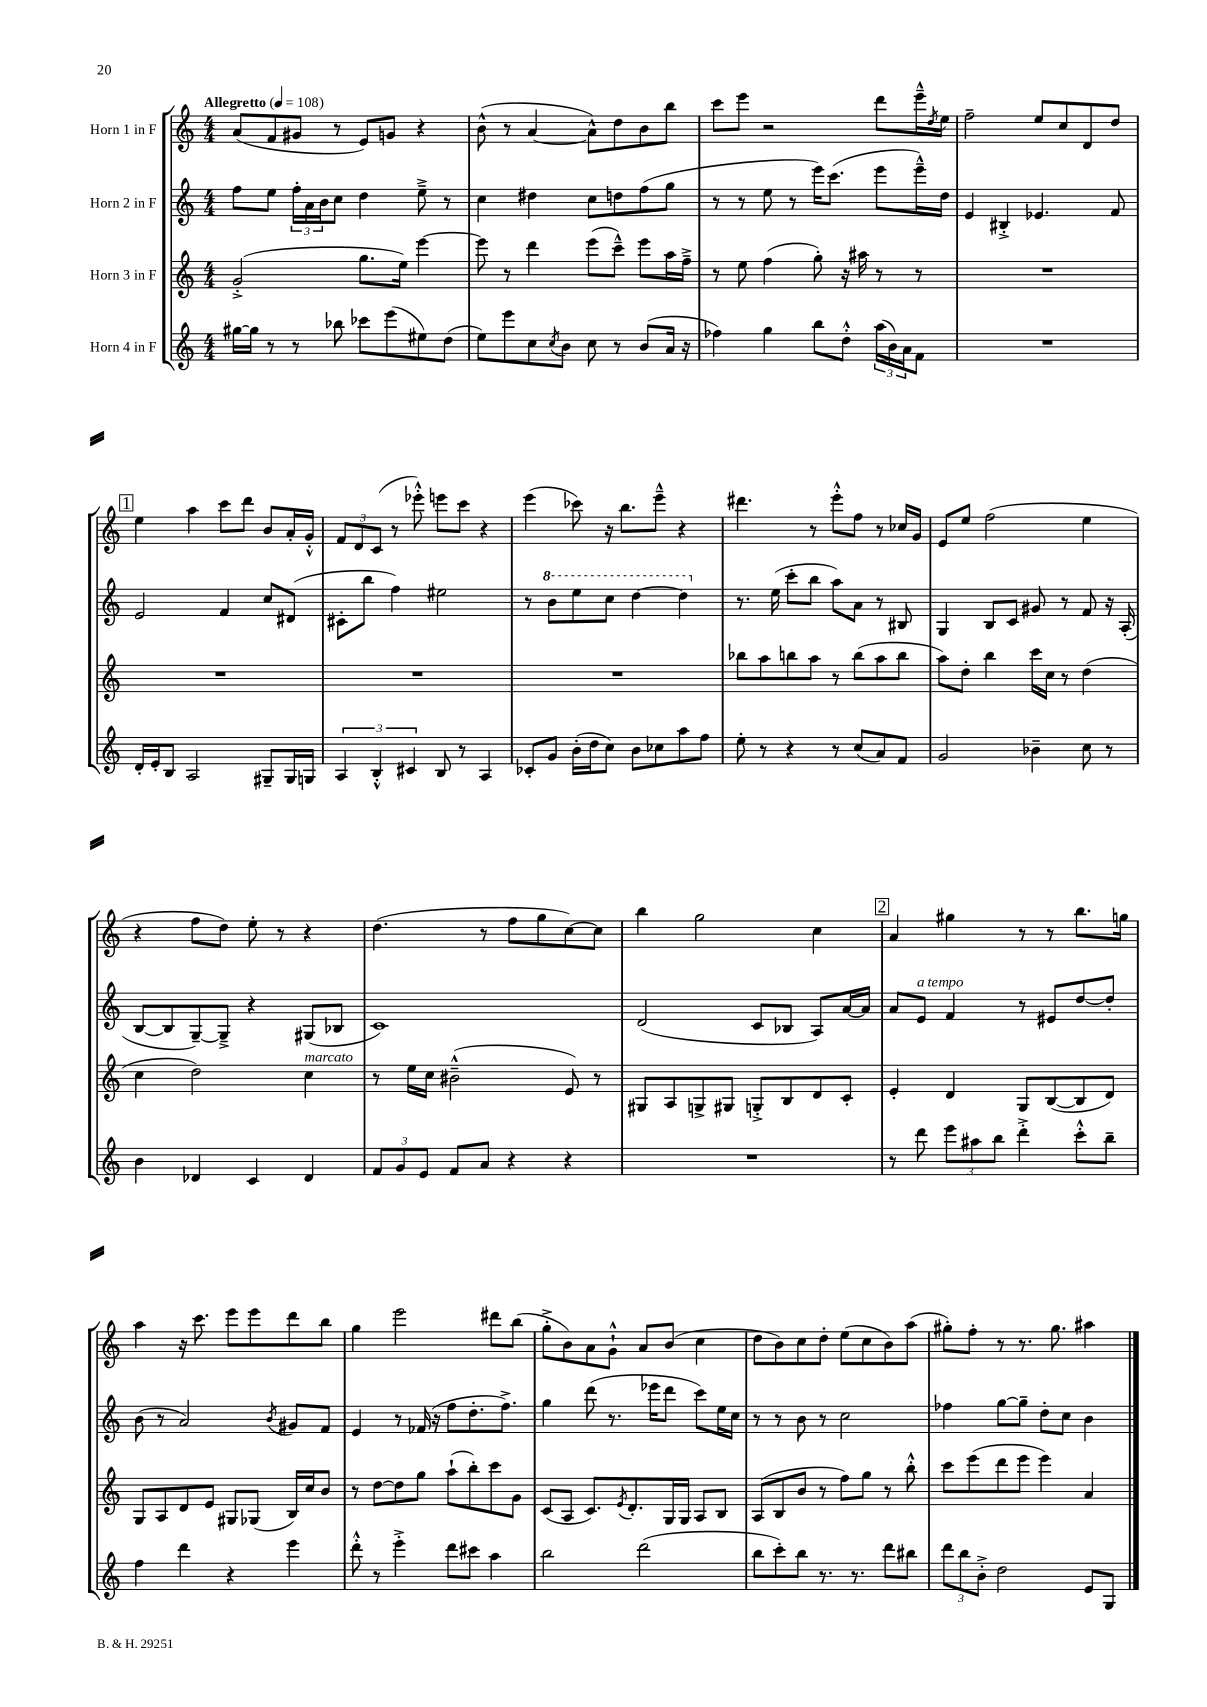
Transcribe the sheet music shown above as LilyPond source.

<<
\new StaffGroup <<
\new Staff = "s0" \with { instrumentName = "Horn 1 in F" } {
    \clef treble \key c \major \numericTimeSignature \time 4/4 \tempo "Allegretto" 4 = 108
    a'8( f'8 gis'8 r8 e'8) g'8 r4 |
    b'8-^( r8 a'4~ a'8-^) d''8 b'8 b''8 |
    c'''8 e'''8 r2 d'''8 e'''16---^ \acciaccatura { d''8 } e''16 |
    f''2-- e''8 c''8 d'8 d''8 |
    \mark \markup { \box "1" } e''4 a''4 c'''8 d'''8 b'8 a'16-. g'16-.-^ |
    \tuplet 3/2 { f'8 d'8 c'8( } r8 ees'''8-.-^) e'''8 c'''8 r4 |
    e'''4( ces'''8) r16 b''8. e'''8---^ r4 |
    dis'''4. r8 e'''8-.-^ f''8 r8 ces''16 g'16 |
    e'8 e''8 f''2( e''4 |
    r4 f''8 d''8) e''8-. r8 r4 |
    d''4.( r8 f''8 g''8 c''8~) c''8 |
    b''4 g''2 c''4 |
    \mark \markup { \box "2" } a'4 gis''4 r8 r8 b''8. g''16 |
    a''4 r16 c'''8. e'''8 e'''8 d'''8 b''8 |
    g''4 e'''2 dis'''8 b''8( |
    g''8-.-> b'8) a'8 g'8-!-^ a'8 b'8( c''4 |
    d''8 b'8) c''8 d''8-. e''8( c''8 b'8) a''8( |
    gis''8-.) f''8-. r8 r8. gis''8. ais''4 \bar "|." |
}
\new Staff = "s1" \with { instrumentName = "Horn 2 in F" } {
    \clef treble \key c \major \numericTimeSignature \time 4/4
    f''8 e''8 \tuplet 3/2 { f''16-. a'16 b'16 } c''8 d''4 e''8---> r8 |
    c''4 dis''4 c''8 d''8 f''8( g''8 |
    r8 r8 e''8 r8 e'''16) c'''8.( e'''8 e'''16---^) d''16 |
    e'4 bis4-.-> ees'4. f'8 |
    \mark \markup { \box "1" } e'2 f'4 c''8 dis'8( |
    cis'8-. b''8 f''4) eis''2 |
    r8 \ottava #1 b''8 e'''8 c'''8 d'''4~ d'''4 \ottava #0 |
    r8. e''16( c'''8-. b''8 a''8) a'8 r8 bis8 |
    g4 b8 c'8 gis'8 r8 f'8 r16 a16-.( |
    b8~ b8 g8~--) g8---> r4 gis8( bes8 |
    c'1) |
    d'2( c'8 bes8 a8) a'16~ a'16 |
    \mark \markup { \box "2" } a'8 e'8^\markup { \italic "a tempo" } f'4 r8 eis'8 d''8~ d''8-. |
    b'8( r8 a'2) \acciaccatura { b'8 } gis'8 f'8 |
    e'4 r8 fes'16( r16 f''8 d''8.-. f''8.->) |
    g''4 d'''8( r8. ees'''16 d'''8 c'''8) e''16 c''16 |
    r8 r8 b'8 r8 c''2 |
    fes''4 g''8~ g''8-- d''8-. c''8 b'4 \bar "|." |
}
\new Staff = "s2" \with { instrumentName = "Horn 3 in F" } {
    \clef treble \key c \major \numericTimeSignature \time 4/4
    g'2-.->( g''8. e''16) e'''4~ |
    e'''8 r8 d'''4 e'''8( c'''8---^) e'''8 a''16 f''16---> |
    r8 e''8 f''4( g''8-.) r16 ais''16 r8 r8 |
    R1 |
    \mark \markup { \box "1" } R1 |
    R1 |
    R1 |
    bes''8 a''8 b''8 a''8 r8 b''8( a''8 b''8 |
    a''8) d''8-. b''4 c'''16 c''16 r8 d''4( |
    c''4 d''2) c''4^\markup { \italic "marcato" } |
    r8 e''16 c''16 bis'2---^( e'8) r8 |
    gis8 a8 g8-> gis8 g8-.-> b8 d'8 c'8-. |
    \mark \markup { \box "2" } e'4-. d'4 g8 b8~( b8 d'8) |
    g8 a8 d'8 e'8 gis8 ges8( b16) c''16 b'8 |
    r8 d''8~ d''8 g''8 a''8-!( b''8-.) c'''8 g'8 |
    c'8( a8 c'8.) \acciaccatura { e'8 } d'8.-. g16 g16 a8 b8 |
    a8( b8 b'8 r8 f''8) g''8 r8 b''8-.-^ |
    c'''8 e'''8( d'''8 e'''8 e'''4) a'4 \bar "|." |
}
\new Staff = "s3" \with { instrumentName = "Horn 4 in F" } {
    \clef treble \key c \major \numericTimeSignature \time 4/4
    gis''16~ gis''16 r8 r8 bes''8 ces'''8 e'''8( eis''8) d''8( |
    e''8) e'''8 c''8 \acciaccatura { c''8 } b'8 c''8 r8 b'8( a'16 r16 |
    fes''4) g''4 b''8 d''8-.-^ \tuplet 3/2 { a''16( b'16) a'16 } f'8 |
    R1 |
    \mark \markup { \box "1" } d'16-. e'16-. b8 a2 gis8-- gis16 g16 |
    \tuplet 3/2 { a4 b4-.-^ cis'4 } b8 r8 a4 |
    ces'8-. g'8 b'16-.( d''16 c''8) b'8 ces''8 a''8 f''8 |
    e''8-. r8 r4 r8 c''8( a'8) f'8 |
    g'2 bes'4-- c''8 r8 |
    b'4 des'4 c'4 des'4 |
    \tuplet 3/2 { f'8 g'8 e'8 } f'8 a'8 r4 r4 |
    R1 |
    \mark \markup { \box "2" } r8 d'''8 \tuplet 3/2 { e'''8 ais''8 b''8 } d'''4-.-> c'''8-.-^ b''8-- |
    f''4 d'''4 r4 e'''4 |
    d'''8-.-^ r8 e'''4-.-> d'''8 cis'''8 a''4 |
    b''2 d'''2( |
    b''8 c'''8-.) b''8 r8. r8. d'''8 bis''8 |
    \tuplet 3/2 { d'''8 b''8 b'8-.-> } d''2 e'8 g8 \bar "|." |
}
>>
>>
\layout { \context { \Score \remove "Bar_number_engraver" } }
